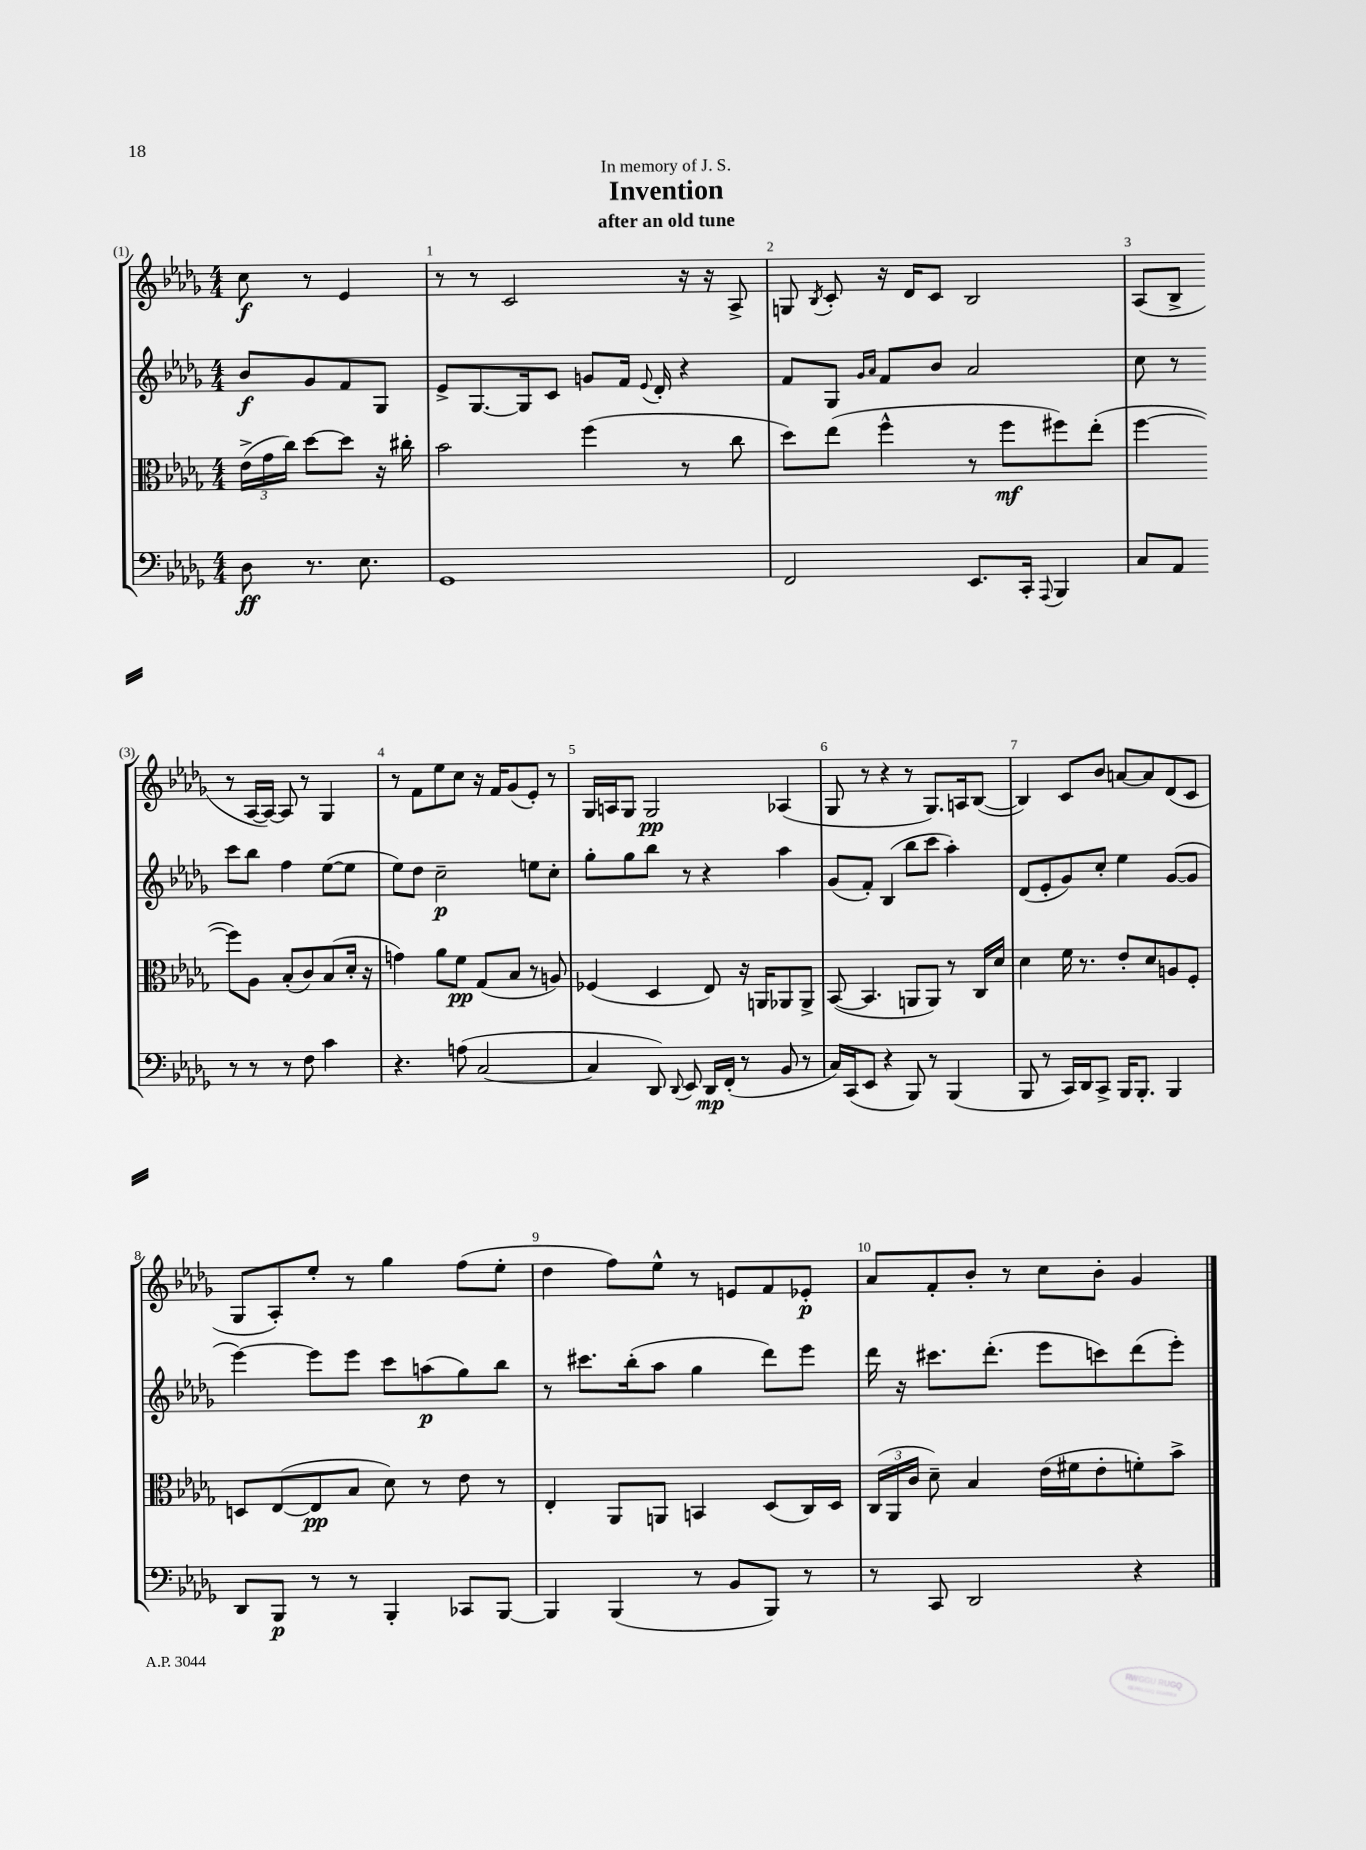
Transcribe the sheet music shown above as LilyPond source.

\header { title = "Invention" subtitle = "after an old tune" dedication = "In memory of J. S." }
<<
\new StaffGroup <<
\new Staff = "s0" {
    \clef treble \key des \major \numericTimeSignature \time 4/4 \partial 2
    \autoBeamOff c''8\f r8 ees'4 |
    r8 r8 c'2 r16 r16 aes8-> |
    g8 \acciaccatura { bes8 } c'8-. r16 des'16[ c'8] bes2 |
    aes8[( bes8]-> r8 aes16[~ aes16]~) aes8 r8 ges4 |
    r8 f'8[ ees''8 c''8] r16 f'16[ ges'8( ees'8]-.) r8 |
    ges16[ a16 ges8] ges2\pp aes4( |
    ges8 r8 r4 r8 ges8.[) a16 bes8]~( |
    bes4) c'8[ bes'8] a'8[~ a'8 des'8( c'8] |
    ges8[ aes8-.) ees''8]-. r8 ges''4 f''8[( ees''8]-. |
    des''4 f''8[) ees''8]-^ r8 e'8[ f'8 ees'8]-.\p |
    aes'8[ f'8-. bes'8]-. r8 c''8[ bes'8]-. ges'4 \bar "|." |
}
\new Staff = "s1" {
    \clef treble \key des \major \numericTimeSignature \time 4/4 \partial 2
    \autoBeamOff bes'8[\f ges'8 f'8 ges8] |
    ees'8[-> ges8.~ ges16 c'8] g'8[ f'16] \appoggiatura { ees'8 } des'16-. r4 |
    f'8[ ges8] \grace { ges'16[ aes'16] } f'8[ bes'8] aes'2 |
    c''8 r8 c'''8[ bes''8] f''4 ees''8[~( ees''8] |
    ees''8[) des''8] c''2--\p e''8[ c''8]-. |
    ges''8[-. ges''8 bes''8] r8 r4 aes''4 |
    ges'8[( f'8]-.) bes4( bes''8[ c'''8] aes''4-.) |
    des'8[( ees'8-. ges'8) c''8]-. ees''4 ges'8[~( ges'8] |
    ees'''4~) ees'''8[ ees'''8] c'''8[ a''8\p( ges''8) bes''8] |
    r8 cis'''8.[ bes''16-.( aes''8] ges''4 des'''8[) ees'''8] |
    des'''16 r16 cis'''8.[ des'''8.]-.( ees'''8[ c'''8) des'''8( ees'''8]-.) \bar "|." |
}
\new Staff = "s2" {
    \clef alto \key des \major \numericTimeSignature \time 4/4 \partial 2
    \autoBeamOff \tuplet 3/2 { ees'16[->( ges'16 c''16]) } des''8[~ des''8] r16 cis''16-. |
    bes'2 f''4( r8 c''8 |
    des''8[) ees''8]( f''4-^ r8 f''8[\mf fis''8) ees''8]-.( |
    f''4~ f''8[) aes8] bes8[-.( c'8) bes8( des'16]-. r16 |
    g'4) aes'8[ f'8]\pp ges8[( bes8] r8 a8) |
    fes4( des4 ees8) r16 a,16[ aes,8 aes,8]-> |
    bes,8~( bes,4. a,8[ a,8]) r8 c16[ des'16] |
    des'4 f'16 r8. ees'8[-. des'8 a8 f8]-. |
    d8[ ees8~( ees8\pp bes8] des'8) r8 ees'8 r8 |
    ees4-. aes,8[ a,8] b,4 des8[( c16) des16] |
    \tuplet 3/2 { c16[( aes,16 c'16] } des'8--) bes4 ees'16[( fis'16 ees'8-. f'8-.) bes'8]-> \bar "|." |
}
\new Staff = "s3" {
    \clef bass \key des \major \numericTimeSignature \time 4/4 \partial 2
    \autoBeamOff des8\ff r8. ees8. |
    ges,1 |
    f,2 ees,8.[ c,16]-. \appoggiatura { aes,,8 } bes,,4 |
    c8[ aes,8] r8 r8 r8 f8 c'4 |
    r4. a8( c2~ |
    c4 des,8) \appoggiatura { des,8 } ees,8 des,16[\mp f,16]-.( r8 bes,8 r8 |
    c16[) c,16( ees,8] r4 bes,,8) r8 bes,,4( |
    bes,,8 r8 c,16[) des,16 c,8]-> bes,,16[ bes,,8.]-. bes,,4 |
    des,8[ bes,,8]\p r8 r8 bes,,4-. ces,8[ bes,,8]~ |
    bes,,4 bes,,4( r8 bes,8[ bes,,8]) r8 |
    r8 c,8 des,2 r4 \bar "|." |
}
>>
>>
\layout { \context { \Score \override BarNumber.break-visibility = ##(#f #t #t) barNumberVisibility = #all-bar-numbers-visible } }
